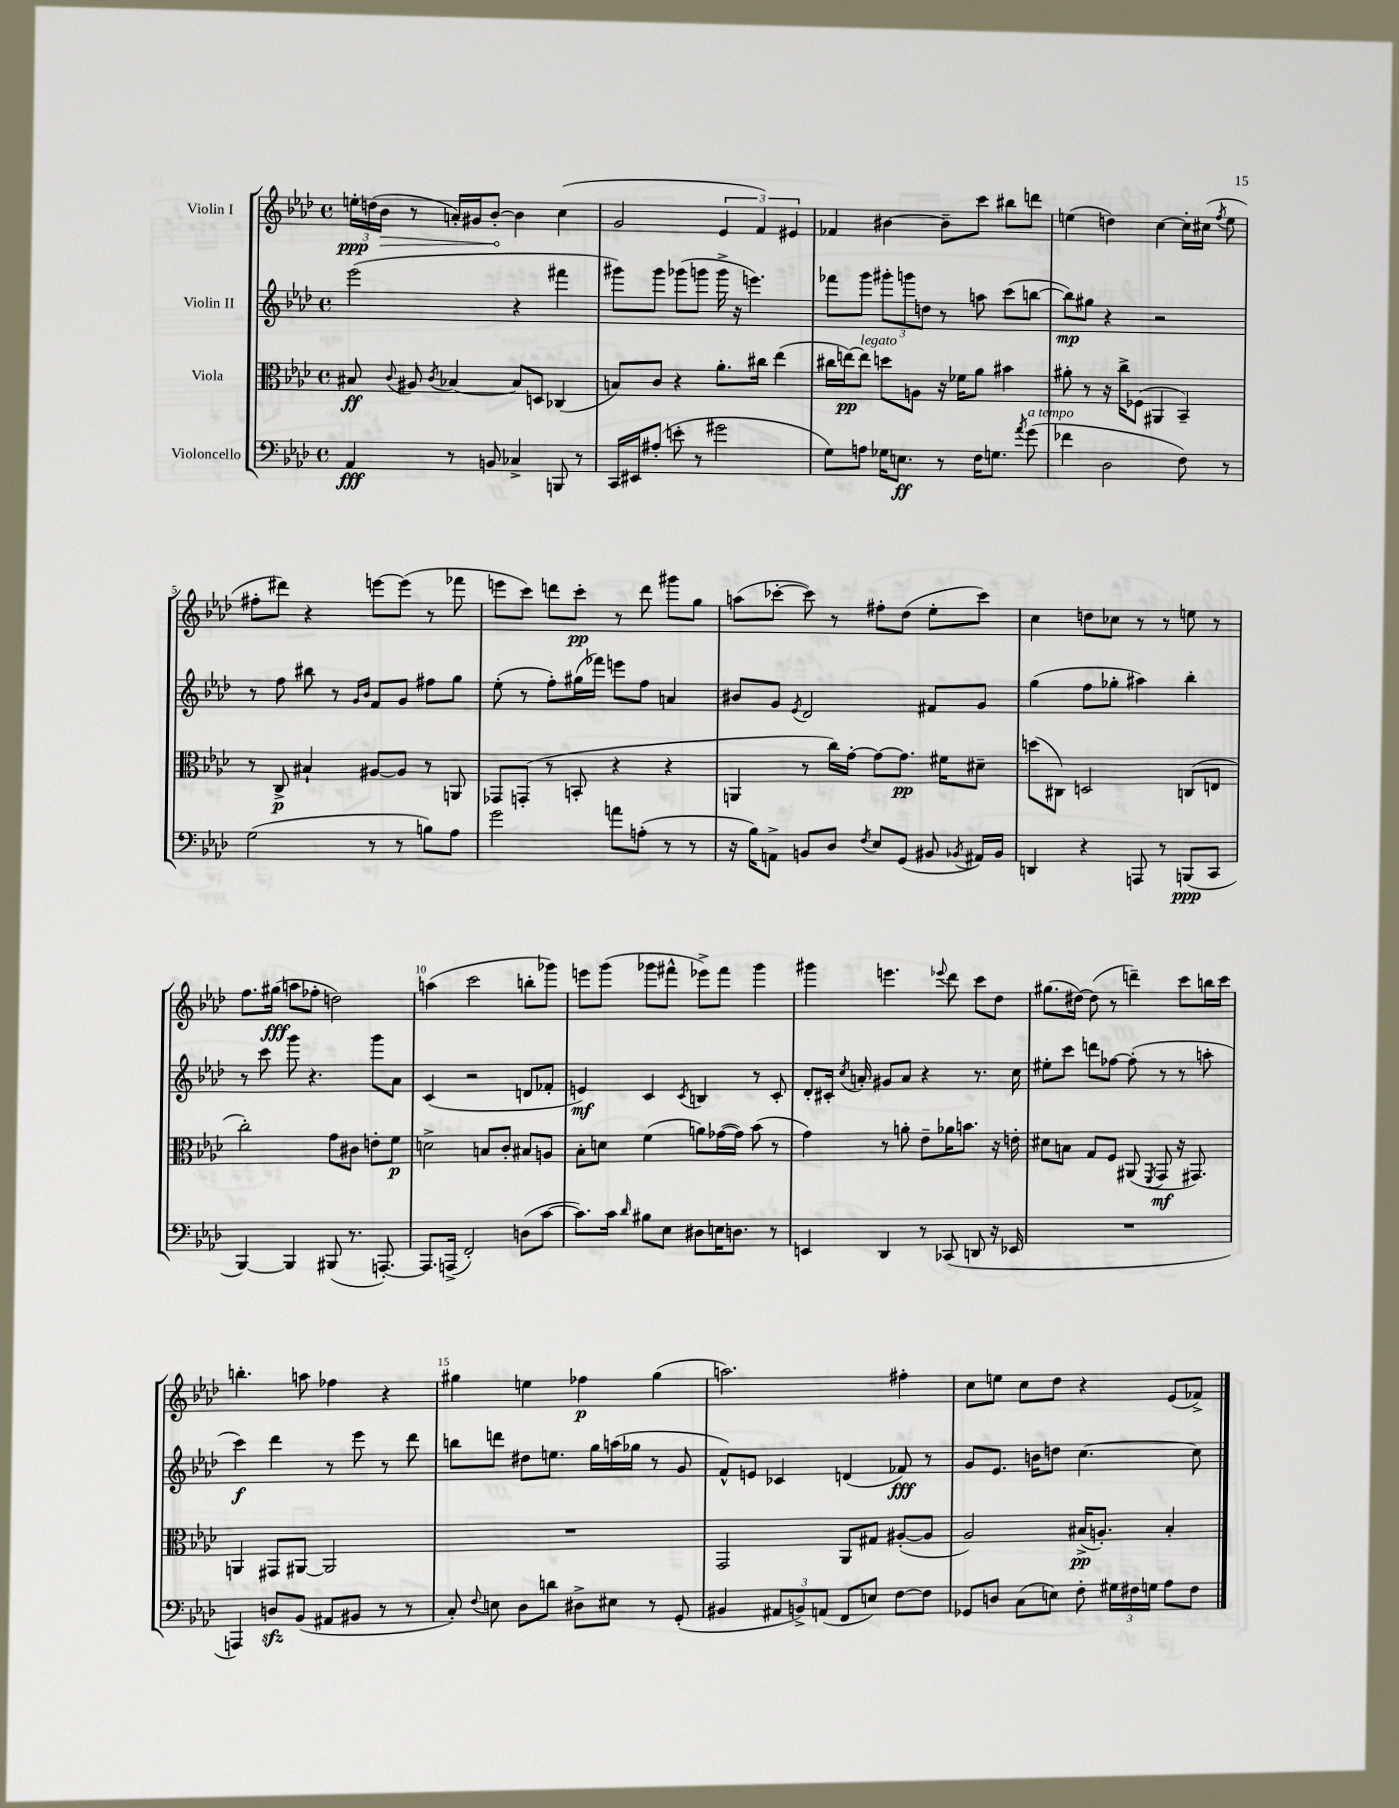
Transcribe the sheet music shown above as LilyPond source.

<<
\new StaffGroup <<
\new Staff = "s0" \with { instrumentName = "Violin I" } {
    \clef treble \key aes \major \defaultTimeSignature \time 4/4
    \autoBeamOff \tuplet 3/2 { e''16[-.\ppp d''16( \once \override Hairpin.circled-tip = ##t bes'16]\> } r8 a'16[-.) gis'16 bes'8]~-.\! bes'4 c''4( |
    g'2 \tuplet 3/2 { ees'4 f'4) eis'4 } |
    fes'4 bis'4~ bis'8[-- c'''8] bis''8[ d'''8] |
    e''4( d''4) c''4~ c''16[-. cis''16]( \acciaccatura { f''8 } e''8 |
    fis''8[-. dis'''8]) r4 e'''8[~ e'''8]( r8 fes'''8 |
    e'''8[ c'''8]) d'''8[ c'''8]-.\pp r8 d'''8 gis'''8[ g''8] |
    a''8[( ces'''8]~-. ces'''8) r8 fis''8[-. des''8]( ees''8[-. ces'''8]) |
    c''4 d''8[ ces''8] r8 r8 e''8 r8 |
    f''8.[ gis''16]\fff( a''8[ fes''8]-. d''2) |
    a''4( c'''2 b''8[-. ges'''8]) |
    e'''8[ g'''8]( ges'''8[ fis'''8]-^ ees'''8[->) fis'''8] ges'''4 |
    gis'''4 e'''4. \appoggiatura { ees'''8 } des'''8 c'''8[ des''8] |
    gis''8.[( dis''16]~) dis''8( r8 d'''4--) c'''8[ b''16 c'''16] |
    b''4.-. a''8 fes''4 r4 |
    gis''4 e''4 fes''4\p gis''4( |
    a''2.) fis''4-. |
    c''8[ e''8] c''8[ des''8] r4 ees'8[( fes'8]->) \bar "|." |
}
\new Staff = "s1" \with { instrumentName = "Violin II" } {
    \clef treble \key aes \major \defaultTimeSignature \time 4/4
    \autoBeamOff ees'''2( r4 fis'''4 |
    gis'''8[) gis'''8] ges'''8[( g'''8] g'''16-> r16 e'''4.) |
    fes'''8[ g'''8] \tuplet 3/2 { gis'''8[-. g'''8 d''8] } r8 a''8 c'''8[( b''8]~ |
    b''8[\mp) gis''8] r4 r2 |
    r8 f''8 bis''8 r8 \grace { g'16[ bes'16] } f'8[ g'8] fis''8[ g''8] |
    ees''8-.( r8 f''8[-.) gis''16( fes'''16]) e'''8[ f''8] a'4 |
    bis'8[ g'8] \acciaccatura { ees'8 } des'2 fis'8[ g'8] |
    g''4( f''8[ ges''8]-. ais''4) bes''4-. |
    r8 c'''8 g'''8 r4. g'''8[ aes'8] |
    c'4( r2 d'8[ fes'8]-. |
    e'4\mf) c'4 \acciaccatura { c'8 } b4 r8 c'8-. |
    des'8[-. cis'16]-. \acciaccatura { c''8 } a'16-. gis'8[ a'8] r4 r8. c''16 |
    eis''8[-. c'''8] d'''8[ fes''8]~ fes''8-.( r8 r8 a''8-. |
    c'''4\f) des'''4 r8 ees'''8 r8 des'''8 |
    b''8[ d'''8] dis''8[ e''8.] g''16[ a''16( ges''16] r8 g'8 |
    f'8[-^) e'8] ces'4 d'4( fes'8\fff) r8 |
    g'8[ ees'8.] b'16[ d''8] c''4.~ c''8 \bar "|." |
}
\new Staff = "s2" \with { instrumentName = "Viola" } {
    \clef alto \key aes \major \defaultTimeSignature \time 4/4
    \autoBeamOff bis8\ff \appoggiatura { c'8 } ais8 \acciaccatura { c'8 } bes4~ bes8[ d8] ces4( |
    b8[) c'8] r4 aes'8.[-. cis''16] ees''4( |
    cis''16[ e''16~\pp) e''8]^\markup { \italic "legato" } d''8[ a8] r16 fes'16[ aes'8] bis'4 |
    ais'8-. r8 r16 c''16[-> fes8]( ais,4 bes,4--) |
    r8 c8->\p bis4-! ais8[~ ais8] r8 a,8 |
    ges,8[ g,8]-.( r8 b,8-. r4 r4 |
    a,4 r8 c''16[) g'16]~-. g'8[~ g'8.]\pp fis'16[ dis'8]-- |
    d''8[( cis8]) d2 c8[( e8] |
    c''2-.) g'8[ cis'8] e'8[-. f'8]\p |
    d'2-> b8[ c'8]-. bis8[ a8] |
    bes8[-. d'8] f'4( a'8[) ges'16~( ges'16]) bes'8( r8 |
    g'4) r8 a'8-. ees'8[-- aes'16 b'8.] r16 e'16-. |
    dis'8[ b8] g8[ f8] ais,8( \acciaccatura { f,8 } g,8\mf r16 gis,8.) |
    a,4 gis,8[ ais,8]~ ais,2 |
    R1 |
    g,2 aes,8[ gis8] ais8[~-.( ais8] |
    aes2) bis16[->\pp( a8.]-.) bis4-. \bar "|." |
}
\new Staff = "s3" \with { instrumentName = "Violoncello" } {
    \clef bass \key aes \major \defaultTimeSignature \time 4/4
    \autoBeamOff aes,4\fff r8 b,8 ces4-> b,,8 r8 |
    c,16[ eis,16 ais8]-.( e'8-. r8 gis'2 |
    g8[) a8] ges16[ e8.]\ff r8 f16[ g8.] \acciaccatura { aes'8 } g'8^\markup { \italic "a tempo" }( |
    fes'4 des2 f8) r8 |
    g2( r8 r8 b8[) aes8] |
    g'2 a'8[ a8]-.( r8 r8 |
    r16 bes16[) a,8]-> b,8[ des8] \acciaccatura { f8 } ees8[ g,8]( bis,8 \acciaccatura { bes,8 } ais,16[) bes,16] |
    d,4 r4 a,,8 r8 b,,8[\ppp( c,8] |
    bes,,4~) bes,,4 bis,,8( r8. a,,8.~-.) |
    a,,8.[ a,,16]->( f,2-.) d8[( c'8]~ |
    c'8.[) c'16] \grace { des'16 } bis8[ ees8] dis8[ e16 d8.] r8 |
    e,4 des,4 r8 ces,8( d,8 r16 ees,16 |
    R1 |
    a,,4) d8[\sfz bes,8]( ais,8[ bis,8] r8 r8 |
    c8-.) \appoggiatura { f8 } e8 des8[ d'8] dis8[-> eis8] r8 g,8-.( |
    bis,4 \tuplet 3/2 { ais,8[ b,8->) a,8]( } f,8[ e8]) f8[~ f8] |
    ges,8[ d8] c8[( e8]) f8-. \tuplet 3/2 { gis16[ fis16 g16] } aes8[ fis8] \bar "|." |
}
>>
>>
\layout { \context { \Score \override BarNumber.break-visibility = ##(#f #t #t) barNumberVisibility = #(every-nth-bar-number-visible 5) } }
